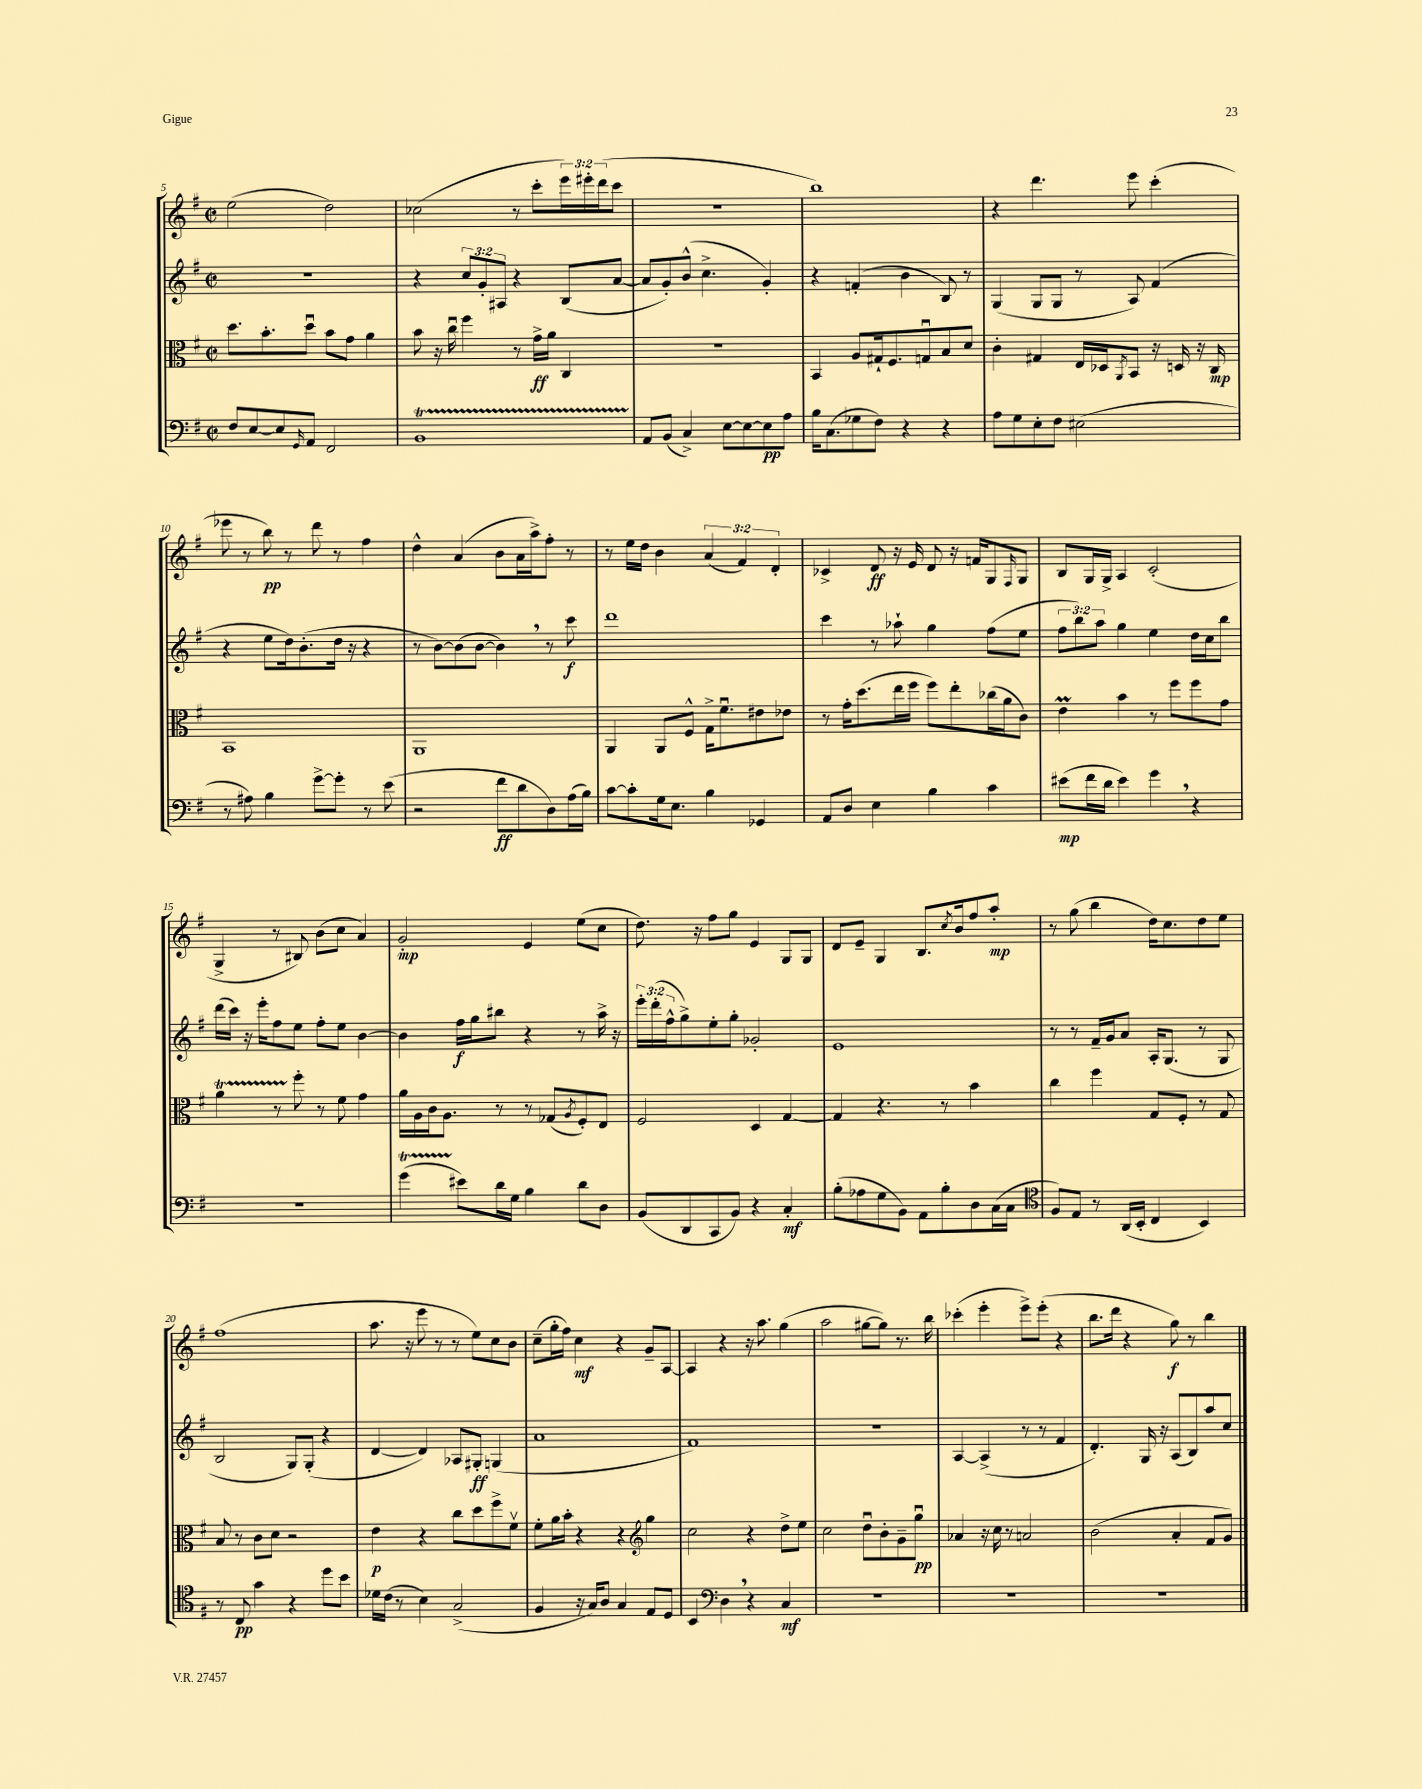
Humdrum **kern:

**kern	**dynam	**kern	**dynam	**kern	**dynam	**kern	**dynam
*part4	*part4	*part3	*part3	*part2	*part2	*part1	*part1
*staff4	*staff4	*staff3	*staff3	*staff2	*staff2	*staff1	*staff1
*clefF4	*	*clefC3	*	*clefG2	*	*clefG2	*
*k[f#]	*	*k[f#]	*	*k[f#]	*	*k[f#]	*
*M2/2	*	*M2/2	*	*M2/2	*	*M2/2	*
*met(c|)	*	*met(c|)	*	*met(c|)	*	*met(c|)	*
=5	=5	=5	=5	=5	=5	=5	=5
8F#/L	.	8.dd\L	.	1r	.	(2ee\	.
[8E/	.	.	.	.	.	.	.
.	.	8.b'\	.	.	.	.	.
8E/]	.	.	.	.	.	.	.
16qqGG/	.	.	.	.	.	.	.
8AA/J	.	8ddu\J	.	.	.	.	.
2FF#/	.	8b\L	.	.	.	2dd\)	.
.	.	8g\J	.	.	.	.	.
.	.	4a\	.	.	.	.	.
=6	=6	=6	=6	=6	=6	=6	=6
1BBt	.	8b\	.	4r	.	(2cc-X\	.
.	.	16r	.	.	.	.	.
.	.	16ccu\	.	.	.	.	.
.	.	4ff#\	.	12cc/L	.	.	.
.	.	.	.	12g'/	.	.	.
.	.	.	.	12A#X/J	.	.	.
.	.	8r	.	4r	.	8r	.
.	.	16g^\LL	ff	.	.	8ccc'\L	.
.	.	16a\JJ	.	.	.	.	.
.	.	4C/	.	(8B/L	.	24eee\L)	.
.	.	.	.	.	.	24eee#X'\	.
.	.	.	.	.	.	(24ddd\J	.
.	.	.	.	[8a/J	.	8ccc\J	.
=7	=7	=7	=7	=7	=7	=7	=7
8AA/L	.	1r	.	8a/L]	.	1r	.
(8BB/J	.	.	.	8g'/)	.	.	.
4C^/)	.	.	.	(8b^^/J	.	.	.
.	.	.	.	4.cc^\	.	.	.
[8E\L	.	.	.	.	.	.	.
8E\_	.	.	.	.	.	.	.
8E\]	pp	.	.	4g'/)	.	.	.
8A\J	.	.	.	.	.	.	.
=8	=8	=8	=8	=8	=8	=8	=8
16B\KL	.	4BB/	.	4r	.	1bb)	.
(8.C\	.	.	.	.	.	.	.
8G-X\	.	8A/L	.	(4fn'/	.	.	.
8F#\J)	.	16G#X`/k	.	.	.	.	.
.	.	8.F#/	.	.	.	.	.
4r	.	.	.	4b\	.	.	.
.	.	8Gnu/	.	.	.	.	.
4r	.	8B/	.	8B/)	.	.	.
.	.	8d/J	.	8r	.	.	.
=9	=9	=9	=9	=9	=9	=9	=9
8A\L	.	4c'\	.	(4G/	.	4r	.
8G\	.	.	.	.	.	.	.
8E'\	.	4G#X/	.	8G/L	.	4.ddd\	.
8F#\J	.	.	.	8G/J	.	.	.
(2E#X\	.	16E/LL	.	8r	.	.	.
.	.	16D-X/J	.	.	.	.	.
.	.	8qAA/	.	.	.	.	.
.	.	8BB/J	.	8A/)	.	8eee\	.
.	.	16r	.	(4f#/	.	(4ccc'\	.
.	.	16Dn/	.	.	.	.	.
.	.	16r	.	.	.	.	.
.	.	16C/	mp	.	.	.	.
!!LO:LB:g=z
=10	=10	=10	=10	=10	=10	=10	=10
8r	.	1BB	.	4r	.	8eee-X\	.
8A#X\)	.	.	.	.	.	8r	.
4B\	.	.	.	8ee\L	.	8bb\)	pp
.	.	.	.	16dd\k)	.	8r	.
.	.	.	.	(8.b'\	.	.	.
[8g^\L	.	.	.	.	.	8ddd\	.
8g'\J]	.	.	.	16dd\Jk	.	8r	.
.	.	.	.	16r	.	.	.
8r	.	.	.	4r	.	4ff#\	.
(8e\	.	.	.	.	.	.	.
=11	=11	=11	=11	=11	=11	=11	=11
2r	.	1AA	.	8r	.	4dd^^\	.
.	.	.	.	[8b\L)	.	.	.
.	.	.	.	(8b\]	.	(4a/	.
.	.	.	.	[8b\J	.	.	.
8f#\L	ff	.	.	4b,\])	.	8b\L	.
8d\	.	.	.	.	.	16a\L	.
.	.	.	.	.	.	16aa^\J)	.
8D\)	.	.	.	8r	.	8ff#'\J	.
(16A\L	.	.	.	8ccc\	f	8r	.
16B\JJ)	.	.	.	.	.	.	.
=12	=12	=12	=12	=12	=12	=12	=12
[8c\L	.	4AA/	.	1ddd	.	8r	.
8c'\]	.	.	.	.	.	16ee\LL	.
.	.	.	.	.	.	16dd\JJ	.
16G\k	.	8AA/L	.	.	.	4b\	.
8.E\J	.	.	.	.	.	.	.
.	.	8F#^^/J	.	.	.	.	.
4B\	.	16G^\KL	.	.	.	(6a/	.
.	.	8.f#u\	.	.	.	.	.
.	.	.	.	.	.	6f#/)	.
4GG-X/	.	8e#X\	.	.	.	.	.
.	.	.	.	.	.	6d'/	.
.	.	8e-X\J	.	.	.	.	.
=13	=13	=13	=13	=13	=13	=13	=13
8AA/L	.	8r	.	4ccc\	.	4c-X^/	.
8D/J	.	16g'\KL	.	.	.	.	.
.	.	(8.dd\	.	.	.	.	.
4E\	.	.	.	8r	.	8d/	ff
.	.	16ee\L	.	8aa-X`\	.	16r	.
.	.	16ff#\JJ	.	.	.	16e/	.
4B\	.	8ff#\L)	.	4gg\	.	8d/	.
.	.	8ee'\	.	.	.	16r	.
.	.	.	.	.	.	16fn/KL	.
4c\	.	(16cc-X\L	.	(8ff#\L	.	8G/	.
.	.	16a\J	.	.	.	.	.
.	.	.	.	.	.	16qqF#/	.
.	.	8c\J)	.	8ee\J	.	8G/J	.
=14	=14	=14	=14	=14	=14	=14	=14
(8e#X\L	mp	4eM\	.	12ff#\L	.	8B/L	.
.	.	.	.	12bb\)	.	.	.
16f#\L	.	.	.	.	.	16G/L	.
.	.	.	.	12aa\J	.	.	.
16d\JJ	.	.	.	.	.	16G^/JJ	.
4e#\)	.	4b\	.	4gg\	.	4A/	.
4g,\	.	8r	.	4ee\	.	(2c'/	.
.	.	8ff#\L	.	.	.	.	.
4r	.	8ff#\	.	16dd\LL	.	.	.
.	.	.	.	16cc\J	.	.	.
.	.	8g\J	.	8bb\J	.	.	.
!!LO:LB:g=z
=15	=15	=15	=15	=15	=15	=15	=15
1r	.	4aT\	.	(16ddd\LL	.	4G^/	.
.	.	.	.	16ccc\JJ)	.	.	.
.	.	.	.	16r	.	.	.
.	.	.	.	16eee'\KL	.	.	.
.	.	8r	.	8ff#\	.	8r	.
.	.	8ff#'\	.	8ee\J	.	8B#X/)	.
.	.	8r	.	8ff#'\L	.	(8b\L	.
.	.	8f#\	.	8ee\J	.	8cc\J	.
.	.	4g\	.	[4b\	.	4a/)	.
=16	=16	=16	=16	=16	=16	=16	=16
(4gT\	.	16a\LL	.	4b\]	.	2g'/	mp
.	.	16A\	.	.	.	.	.
.	.	16c\J	.	.	.	.	.
.	.	8.A\J	.	.	.	.	.
8e#X\L)	.	.	.	16ff#\LL	f	.	.
.	.	.	.	16gg\J	.	.	.
16d\L	.	8r	.	8bb#X\J	.	.	.
16G\JJ	.	.	.	.	.	.	.
4B\	.	8r	.	4r	.	4e/	.
.	.	(8G-X/L	.	.	.	.	.
.	.	8qA/	.	.	.	.	.
8d\L	.	8F#'/)	.	8r	.	(8ee\L	.
8D\J	.	8E/J	.	16aa^\	.	8cc\J	.
.	.	.	.	16r	.	.	.
=17	=17	=17	=17	=17	=17	=17	=17
(8BB/L	.	2F#/	.	24eee'\LL	.	8.dd\)	.
.	.	.	.	(24ddd'\	.	.	.
.	.	.	.	24ff#^^\J	.	.	.
8DD/	.	.	.	8gg^\)	.	.	.
.	.	.	.	.	.	16r	.
8CC/	.	.	.	8ee'\	.	8ff#\L	.
8BB/J)	.	.	.	8gg'\J	.	8gg\J	.
4r	.	4D/	.	2g-X'/	.	4e/	.
4C'/	mf	[4G/	.	.	.	8G/L	.
.	.	.	.	.	.	8G/J	.
=18	=18	=18	=18	=18	=18	=18	=18
(8B'\L	.	4G/]	.	1e	.	8d/L	.
8A-X\	.	.	.	.	.	8e~/J	.
8G\	.	4.r	.	.	.	4G/	.
8BB\J)	.	.	.	.	.	.	.
8AA\L	.	.	.	.	.	8.B/L	.
8B'\	.	8r	.	.	.	.	.
.	.	.	.	.	.	8qcc/	.
.	.	.	.	.	.	16b/k	.
8D\	.	4b\	.	.	.	8ff#/	.
(16C\L	.	.	.	.	.	8aa'/J	mp
16C\JJ	.	.	.	.	.	.	.
=19	=19	=19	=19	=19	=19	=19	=19
*clefC4	*	*	*	*	*	*	*
8F#/L)	.	4cc\	.	8r	.	8r	.
8E/J	.	.	.	8r	.	(8gg\	.
8r	.	4ff#\	.	16f#~/LL	.	4bb\	.
.	.	.	.	16g/J	.	.	.
(16AA/LL	.	.	.	8a/J	.	.	.
16BB'/JJ	.	.	.	.	.	.	.
4C/	.	8G/L	.	16A'/KL	.	16dd\KL)	.
.	.	.	.	(8.G/J	.	8.cc\	.
.	.	8F#'/J	.	.	.	.	.
4BB/)	.	8r	.	8r	.	8dd\	.
.	.	8G/	.	8G/	.	8ee\J	.
!!LO:LB:g=z
=20	=20	=20	=20	=20	=20	=20	=20
8r	.	8B/	.	2B/	.	(1ff#	.
8C/	pp	8r	.	.	.	.	.
4g\	.	8c\L	.	.	.	.	.
.	.	8d\J	.	.	.	.	.
4r	.	2r	.	8G/L)	.	.	.
.	.	.	.	(8G'/J	.	.	.
8dd\L	.	.	.	4r	.	.	.
8b\J	.	.	.	.	.	.	.
=21	=21	=21	=21	=21	=21	=21	=21
16d-X\LL	.	4e\	p	[4d/	.	8.aa\	.
(16c\JJ	.	.	.	.	.	.	.
8r	.	.	.	.	.	.	.
.	.	.	.	.	.	16r	.
4B\)	.	4r	.	4d/])	.	8eee\	.
.	.	.	.	.	.	8r	.
(2G^/	.	8cc\L	.	8A-X/L	.	8r	.
.	.	8dd\	.	8G#X'/J	ff	8ee\L)	.
.	.	8ff#^\	.	(4Gn/	.	8cc\	.
.	.	8f#v\J	.	.	.	8b\J	.
=22	=22	=22	=22	=22	=22	=22	=22
4F#/	.	8f#'\L	.	1a	.	(8cc~\L	.
.	.	16a\L	.	.	.	16gg'\L	.
.	.	16b'\JJ	.	.	.	16ff#\JJ)	.
16r	.	4r	.	.	.	4cc\	mf
16G/KL)	.	.	.	.	.	.	.
8A/J	.	.	.	.	.	.	.
4G/	.	4r	.	.	.	4r	.
*	*	*clefG2	*	*	*	*	*
8E/L	.	4gg\	.	.	.	8g~/L	.
8D/J	.	.	.	.	.	[8A/J	.
=23	=23	=23	=23	=23	=23	=23	=23
4BB/	.	2cc\	.	1f#)	.	4A/]	.
*clefF4	*	*	*	*	*	*	*
4D,\	.	.	.	.	.	4r	.
4r	.	4r	.	.	.	16r	.
.	.	.	.	.	.	8.aa\	.
4C/	mf	8dd^\L	.	.	.	(4gg\	.
.	.	8ee\J	.	.	.	.	.
=24	=24	=24	=24	=24	=24	=24	=24
1r	.	2cc\	.	1r	.	2aa\	.
.	.	8ddu\L	.	.	.	[8gg#X\L	.
.	.	8b'\	.	.	.	8gg#\J])	.
.	.	8g~\	.	.	.	8.r	.
.	.	8ggu\J	pp	.	.	.	.
.	.	.	.	.	.	16bb\	.
=25	=25	=25	=25	=25	=25	=25	=25
1r	.	4a-X/	.	[4A/	.	(4ccc-X'\	.
.	.	16r	.	(4A^/]	.	4eee'\	.
.	.	16cc\	.	.	.	.	.
.	.	8r	.	.	.	.	.
.	.	2an/	.	8r	.	8eee^\L)	.
.	.	.	.	8r	.	(8eee'\J	.
.	.	.	.	4f#/	.	4r	.
=26	=26	=26	=26	=26	=26	=26	=26
1r	.	(2b\	.	4.d'/)	.	8.bb\L	.
.	.	.	.	.	.	16ddd\Jk	.
.	.	.	.	.	.	4r	.
.	.	.	.	16G/	.	.	.
.	.	.	.	16r	.	.	.
.	.	4a'/	.	(8A/L	.	8gg\)	f
.	.	.	.	8B/)	.	8r	.
.	.	8f#/L	.	8aa/	.	4bb\	.
.	.	8g/J)	.	8cc/J	.	.	.
==	==	==	==	==	==	==	==
*-	*-	*-	*-	*-	*-	*-	*-
